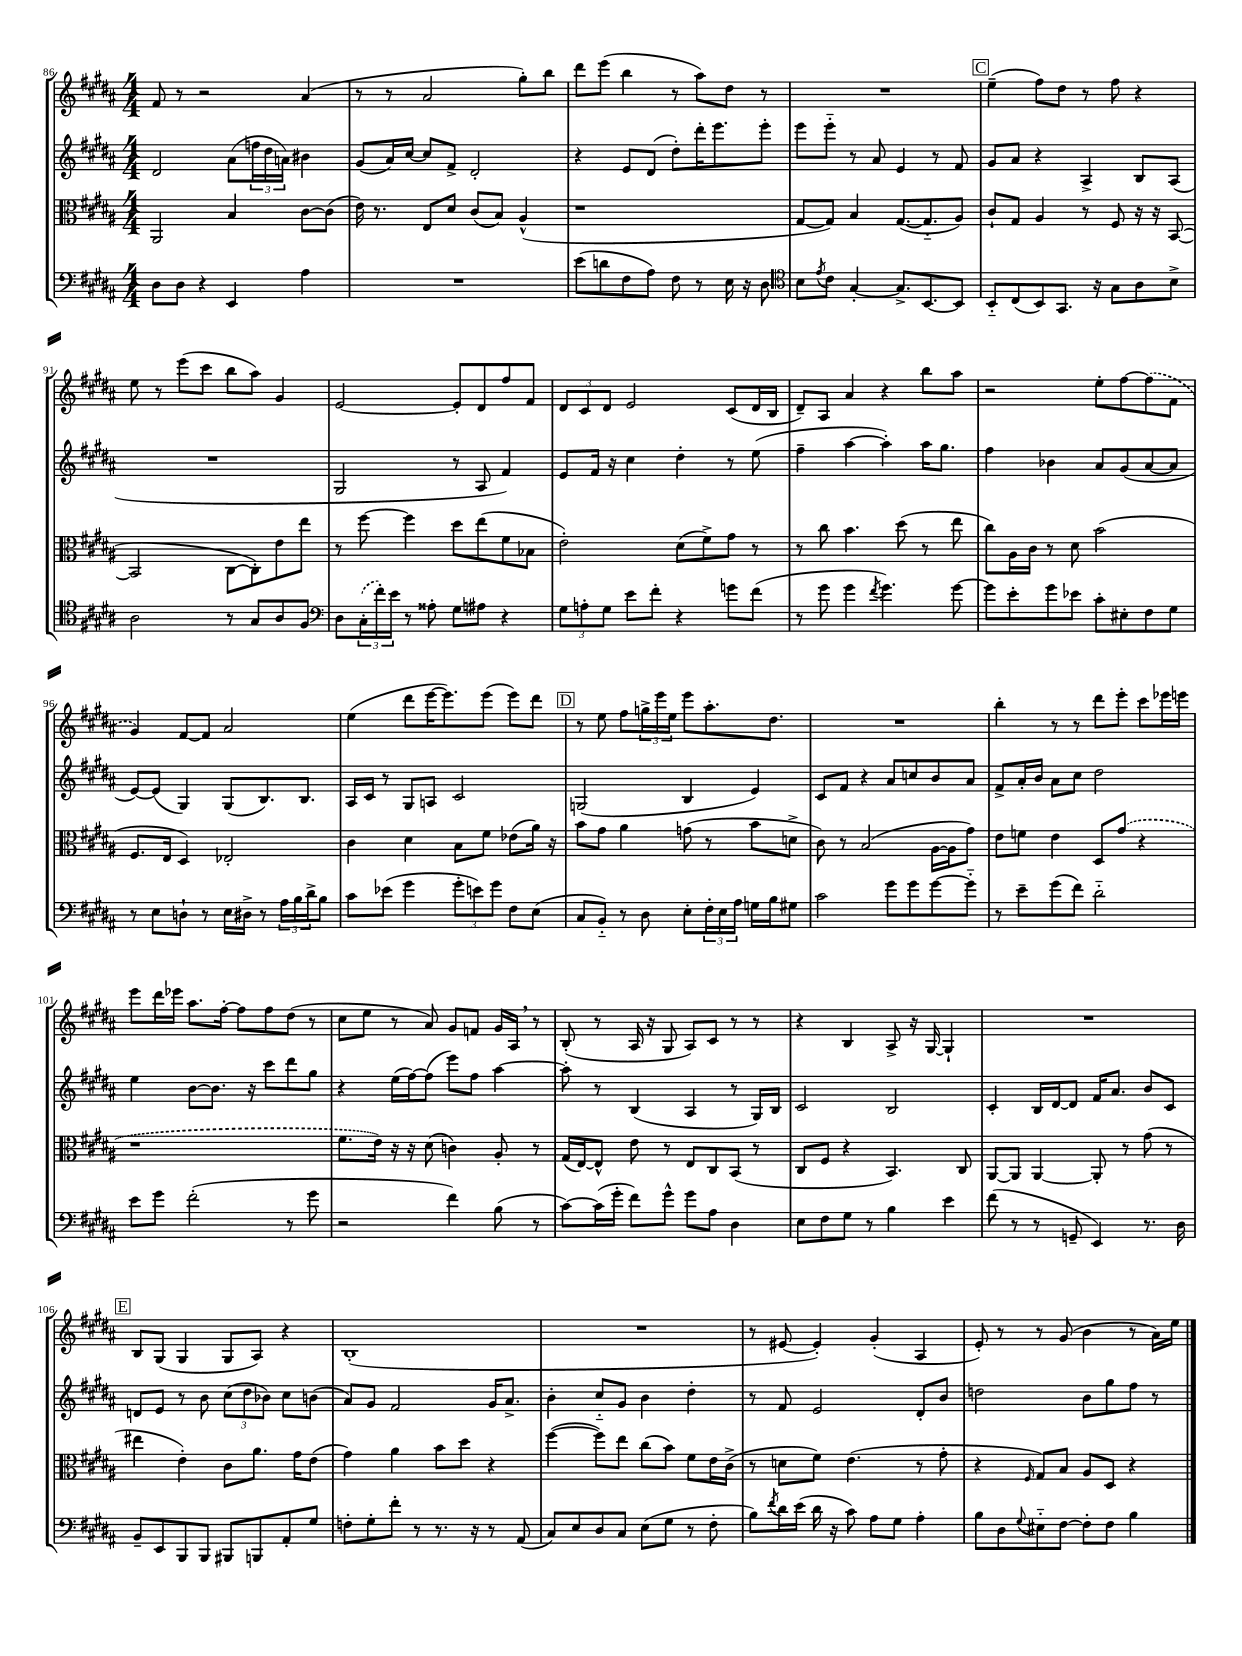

**kern	**kern	**kern	**kern
*staff4	*staff3	*staff2	*staff1
*clefF4	*clefC3	*clefG2	*clefG2
*k[f#c#g#d#a#]	*k[f#c#g#d#a#]	*k[f#c#g#d#a#]	*k[f#c#g#d#a#]
*M4/4	*M4/4	*M4/4	*M4/4
8D#\L	2AA#/	2d#/	8f#/
8D#\J	.	.	8r
4r	.	.	2r
4EE/	4B/	(8a#\L	.
.	.	24ff\L	.
.	.	24dd#\	.
.	.	24a\JJ)	.
4A#\	[8c#\L	4b#\	(4a#/
.	(8c#\]J	.	.
=	=	=	=
1r	16e\)	(8g#/L	8r
.	8.r	.	.
.	.	16a#/L)	8r
.	.	[16cc#/JJ	.
.	8E/L	8cc#/]L	2a#/
.	8d#/J	8f#^/J	.
.	(8c#/L	2d#'/	.
.	8B/J)	.	.
.	(4A#^^/	.	8gg#'\L)
.	.	.	8bb\J
=	=	=	=
(8e\L	1r	4r	8ddd#\L
8d\	.	.	(8eee\J
8F#\	.	8e/L	4bb\
8A#\J)	.	(8d#/J	.
8F#\	.	8dd#'\L)	8r
8r	.	16ddd#'\K	8aa#\L)
.	.	8.eee\	.
16E\	.	.	8dd#\J
16r	.	.	.
8D#\	.	8eee'\J	8r
=	=	=	=
*clefC4	*	*	*
8B\L	[8G#/L	8eee\L	1r
8qe/	.	.	.
8c#\J	8G#/]J)	8eee'~\J	.
[4G#'/	4B/	8r	.
.	.	8a#/	.
8.G#^/]L	([8.G#/L	4e/	.
[8.BB/	8.G#'~/]	.	.
.	.	8r	.
8BB/]J	8A#/J)	8f#/	.
=	=	=	=
8BB'~/L	8c#`/L	8g#/L	(4ee~\
(8C#/	8G#/J	8a#/J	.
8BB/)	4A#/	4r	8ff#\L)
8.GG#/J	.	.	8dd#\J
.	8r	4A#^/	8r
16r	.	.	.
8G#\L	8F#/	.	8ff#\
8A#\	16r	8B/L	4r
.	16r	.	.
8B^\J	([8BB/	(8A#/J	.
=	=	=	=
2A#\	2BB/]	1r	8ee\
.	.	.	8r
.	.	.	(8eee\L
.	.	.	8ccc#\J
8r	[8C#\L	.	8bb\L
8G#/L	8C#'\])	.	8aa#\J)
8A#/	8e\	.	4g#/
8F#/J	8ee\J	.	.
=	=	=	=
*clefF4	*	*	*
8D#\L	8r	2G#/	[2e/
(24C#'\L	[8ff#\	.	.
24f#'\)	.	.	.
24e\JJ	.	.	.
8r	4ff#\]	.	.
8A##'\	.	.	.
8G#\L	8dd#\L	8r	8e'/]L
8A#\J	(8ee\	8A#/	8d#/
4r	8f#\	4f#/)	8ff#/
.	8B-\J	.	8f#/J
=	=	=	=
12G#\L	2e'\)	8e/L	12d#/L
12A'\	.	.	12c#/
.	.	16f#/Jk	.
12G#\J	.	.	12d#/J
.	.	16r	.
8e\L	.	4cc#\	2e/
8f#'\J	.	.	.
4r	(8d#\L	4dd#'\	.
.	8f#^\)	.	.
8g\L	8g#\J	8r	(8c#/L
(8f#\J	8r	(8ee\	16d#/L
.	.	.	16B/JJ
=	=	=	=
8r	8r	4ff#~\	8d#~/L)
8g#\	8cc#\	.	8A#/J
4g#\	4.b\	[4aa#\	4a#/
8qf#/	.	.	.
4.g#\)	.	4aa#'\])	4r
.	(8dd#\	.	.
.	8r	16aa#\LK	8bb\L
.	.	8.gg#\J	.
[8g#\	8ee\	.	8aa#\J
=	=	=	=
8g#\]L	8cc#\L)	4ff#\	2r
8e'\	16A#\L	.	.
.	16c#\JJ	.	.
8g#\	8r	4b-\	.
8e-\J	8d#\	.	.
8c#'\L	(2b\	8a#/L	8ee'\L
8E#'\	.	(8g#/	[8ff#\
8F#\	.	[8a#/	(8ff#\]
8G#\J	.	8a#/]J	8f#\J
=	=	=	=
8r	8.F#/L	[8e/L)	4g#/)
8E\L	.	(8e/]J	.
.	16E/Jk	.	.
8D`\J	4D#/)	4G#/)	[8f#/L
8r	.	.	8f#/]J
16E\LL	2E-'/	(8G#/L	2a#/
16D#^\JJ	.	.	.
8r	.	8.B/)	.
24A#\LL	.	.	.
24B\	.	.	.
.	.	8.B/J	.
24d#^\J	.	.	.
8B\J	.	.	.
=	=	=	=
8c#\L	4c#\	16A#/LL	(4ee\
.	.	16c#/JJ	.
(8e-\J	.	8r	.
4g#\	4d#\	8G#/L	8ddd#\L
.	.	8A/J	[16eee\K
.	.	.	8.eee\])
12g#'\L	8B\L	2c#/	.
12e\)	.	.	.
.	8f#\J	.	(8eee\J
12g#\J	.	.	.
8F#\L	(8e-\L	.	8eee\L)
(8E\J	16a#\Jk)	.	8ddd#\J
.	16r	.	.
=	=	=	=
8C#/L	8b\L	(2G/	8r
8BB'~/J)	8g#\J	.	8ee\
8r	4a#\	.	8ff#\L
8D#\	.	.	24gg^\L
.	.	.	24eee\
.	.	.	24ee\JJ
8E'\L	(8g\	4B/	8eee\L
24F#'\L	8r	.	8.aa#'\
24E\	.	.	.
24A#\JJ	.	.	.
16G\LL	8b\L	4e/)	.
16B\J	.	.	8.dd#\J
8G#\J	8d^\J	.	.
=	=	=	=
2c#\	8c#\)	8c#/L	1r
.	8r	8f#/J	.
.	(2B/	4r	.
8g#\L	.	8a#/L	.
8g#\	.	8cc/	.
[8g#\	[16A#\LL	8b/	.
.	16A#\]J	.	.
8g#'~\]J	8g#\J)	8a#/J	.
=	=	=	=
8r	8e\L	8f#^/L	4bb'\
8e~\L	8f\J	16a#'/L	.
.	.	16b/JJ	.
(8g#\	4e\	8a#\L	8r
8f#\J)	.	8cc#\J	8r
2d#'~\	8D#/L	2dd#\	8ddd#\L
.	(8g#/J	.	8eee'\J
.	4r	.	8ccc#\L
.	.	.	16eee-\L
.	.	.	16eee\JJ
=	=	=	=
8e\L	1r	4ee\	8eee\L
8g#\J	.	.	16ddd#\L
.	.	.	16eee-\JJ
(2f#'\	.	[8b\L	8.aa#\L
.	.	8.b\]J	.
.	.	.	[16ff#'\Jk
.	.	.	8ff#\]L
.	.	16r	.
.	.	8ccc#\L	8ff#\
8r	.	8ddd#\	(8dd#\J
8g#\	.	8gg#\J	8r
=	=	=	=
2r	8.f#\L	4r	8cc#\L
.	.	.	8ee\J
.	16e\Jk)	.	.
.	16r	(16ee\LL	8r
.	16r	[16ff#\J)	.
.	(8d#\	(8ff#\]J	8a#/)
4f#\)	4c\)	8eee\L)	8g#/L
.	.	8ff#\J	8f/J
(8B\	8A#'/	[4aa#\	16g#/LL
.	.	.	16A#/JJ
8r	8r	.	8r
=	=	=	=
[8c#\L)	(16G#/LL	8aa#'\]	(8B'/
.	[16E/J)	.	.
(16c#\]L	8E^^/]J	8r	8r
16g#'\JJ	.	.	.
8f#\L)	8e\	(4B/	16A#/
.	.	.	16r
8g#^^\J	8r	.	8G#/
8g#\L	8E/L	4A#/	8A#/L)
8A#\J	8C#/	.	8c#/J
4D#\	(8BB/J	8r	8r
.	8r	16G#/LL)	8r
.	.	16B/JJ	.
=	=	=	=
8E\L	8C#/L	2c#/	4r
8F#\	8F#/J	.	.
8G#\J	4r	.	4B/
8r	.	.	.
4B\	4.BB/)	2B/	8A#^/
.	.	.	16r
.	.	.	[16G#/
4e\	.	.	4G#`/]
.	8C#/	.	.
=	=	=	=
(8f#\	[8AA#/L	4c#'/	1r
8r	8AA#/]J	.	.
8r	[4AA#/	16B/LL	.
.	.	[16d#/J	.
8GG~/	.	8d#/]J	.
4EE/)	8AA#'/]	16f#/LK	.
.	.	8.a#/J	.
.	8r	.	.
8.r	(8g#\	8b/L	.
.	8r	8c#/J	.
16D#\	.	.	.
=	=	=	=
8BB~/L	4ee#\	8d/L	8B/L
8EE/	.	8e/J	(8G#/J
8BBB/	4e'\)	8r	4G#/
8BBB/J	.	8b\	.
8BBB#/L	8c#\L	(12cc#\L	8G#/L
.	.	12dd#\	.
8BBB/	8.a#\J	.	8A#/J)
.	.	12b-\J)	.
8AA#'/	.	8cc#\L	4r
.	16g#\LK	.	.
8G#/J	(8e\J	(8b\J	.
=	=	=	=
8F'\L	4g#\)	8a#/L)	(1B'
8G#'\	.	8g#/J	.
8f#'\J	4a#\	2f#/	.
8r	.	.	.
8.r	8b\L	.	.
.	8dd#\J	.	.
16r	.	.	.
8r	4r	16g#/LK	.
.	.	8.a#^/J	.
(8AA#/	.	.	.
=	=	=	=
8C#/L)	([4ff#\	4b'\	1r
8E/	.	.	.
8D#/	8ff#\]L)	8cc#'~/L	.
8C#/J	8ee\J	8g#/J	.
(8E\L	(8cc#\L	4b\	.
8G#\J	8b\J)	.	.
8r	8f#\L	4dd#'\	.
8F#'\	16e\L	.	.
.	(16c#^\JJ	.	.
=	=	=	=
8B\L)	8r	8r	8r
8qf#/	.	.	.
16d#\L	8d\L	8f#/	[8e#/
(16e\JJ	.	.	.
16d#\	8f#\J)	2e/	4e#'/])
16r	.	.	.
8c#\)	(4.e\	.	.
8A#\L	.	.	(4g#'/
8G#\J	.	.	.
4A#'\	8r	8d#'/L	4A#/
.	8g#'\	8b/J	.
=	=	=	=
8B\L	4r	2dd\	8e'/)
8D#\	.	.	8r
8qqG#/	16qqF#/	.	.
8E#'~\	8G#/L)	.	8r
[8F#\J	8B/J	.	(8g#/
8F#'\]L	8A#/L	8b\L	4b\
8F#\J	8D#/J	8gg#\	.
4B\	4r	8ff#\J	8r
.	.	8r	16a#\LL)
.	.	.	16ee\JJ
==	==	==	==
*-	*-	*-	*-
